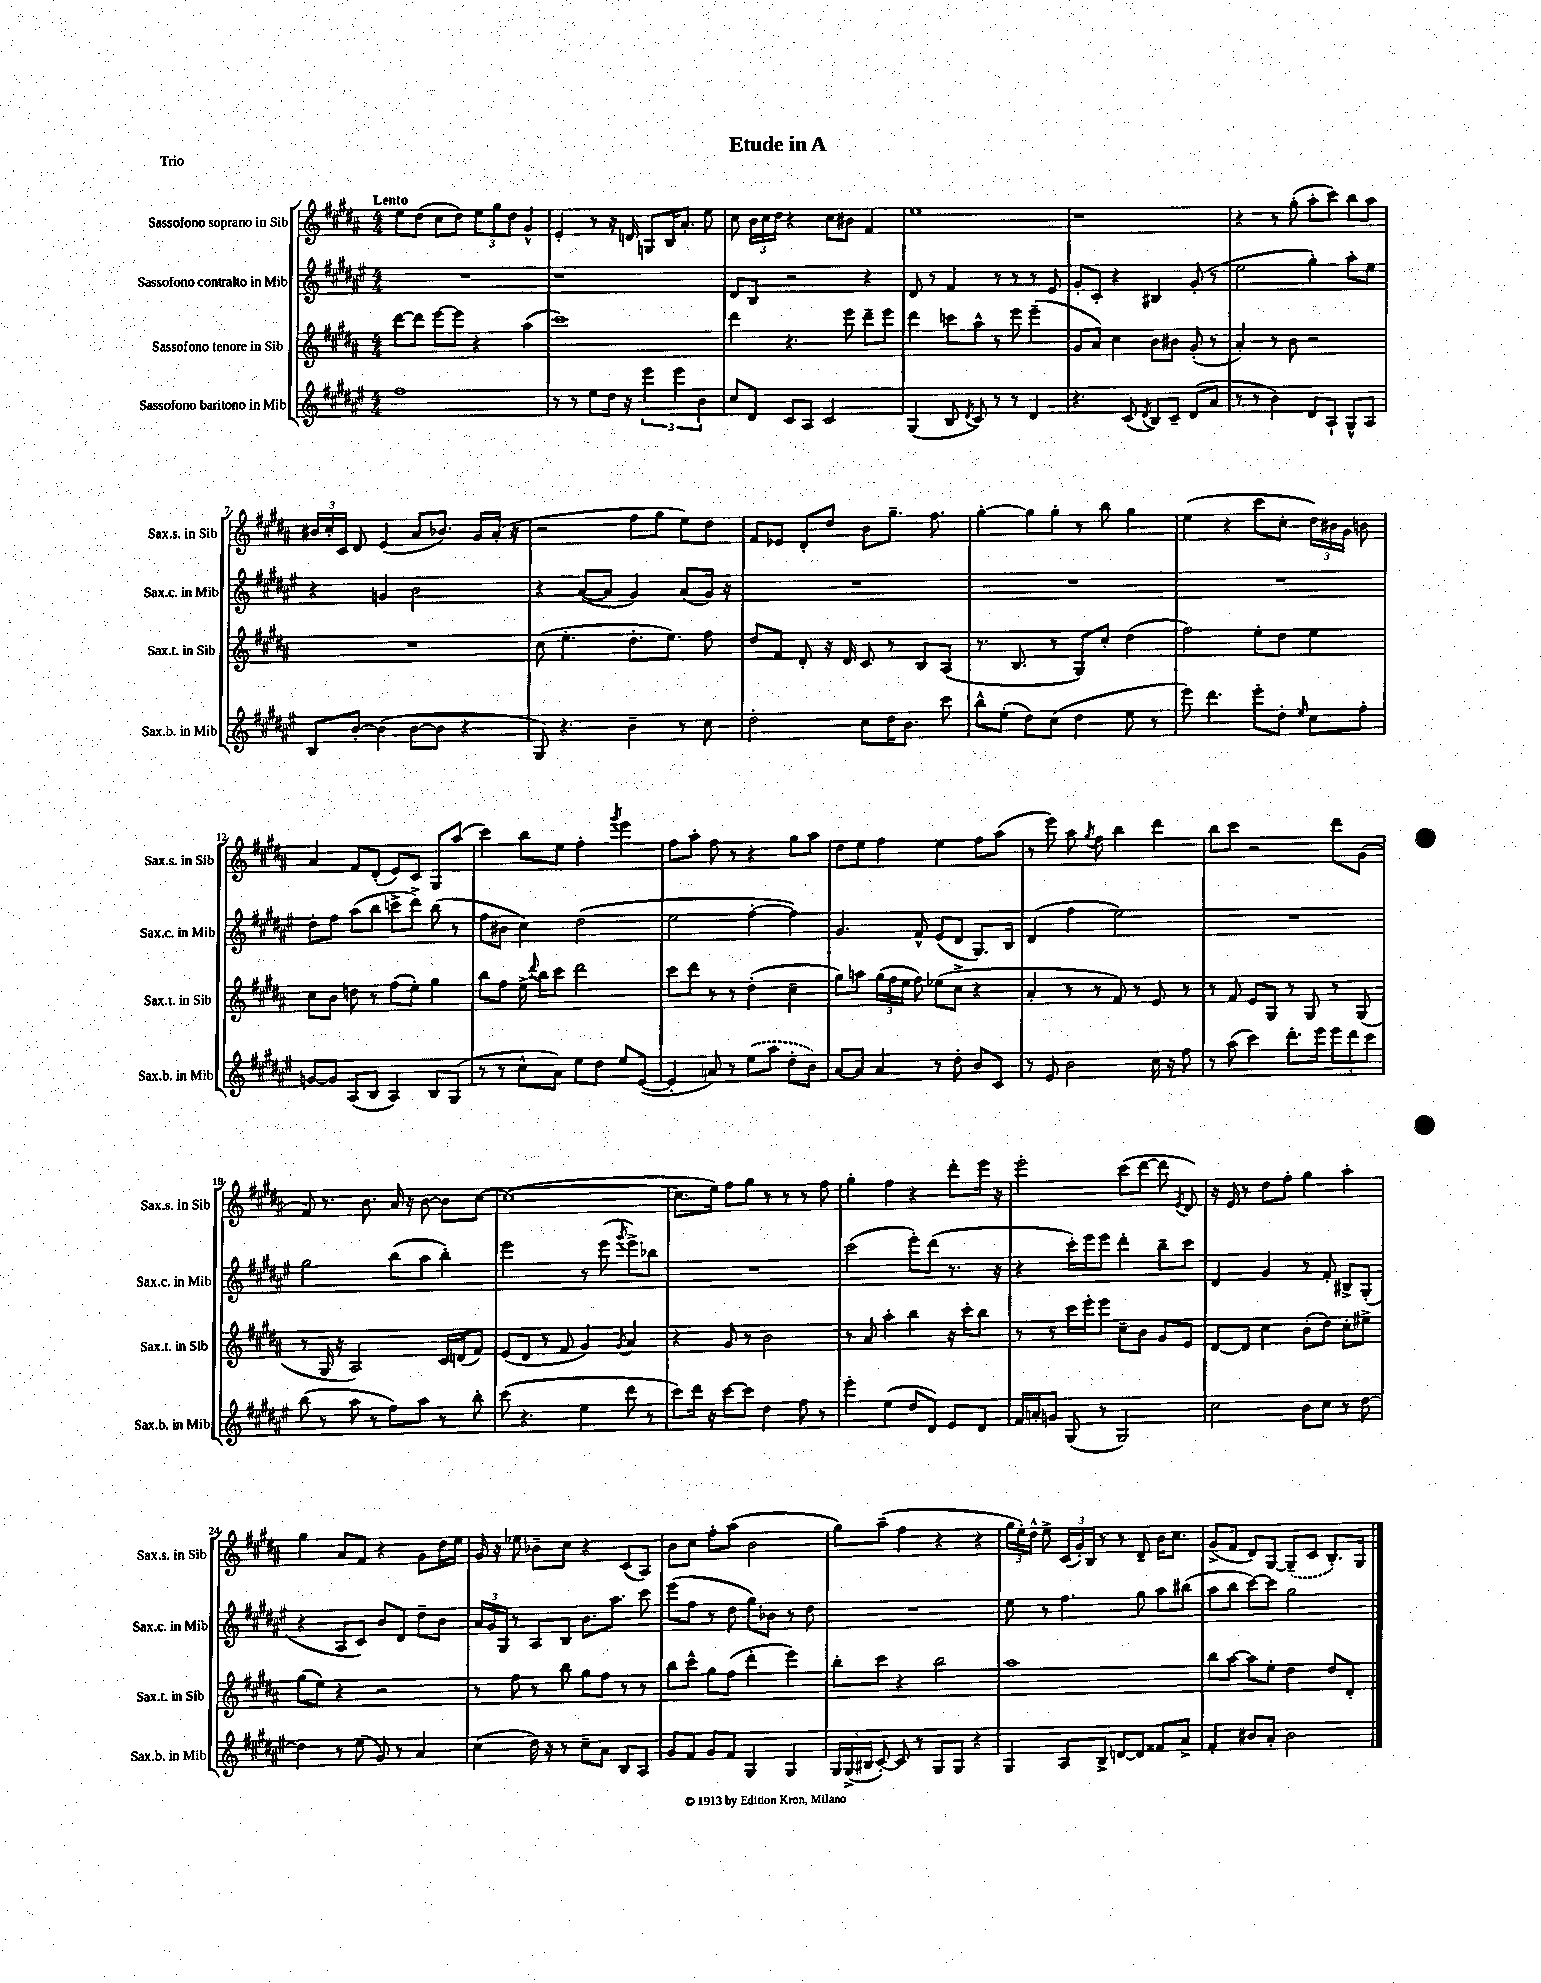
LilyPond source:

\header { title = "Etude in A" piece = "Trio" }
<<
\new StaffGroup <<
\new Staff = "s0" \with { instrumentName = "Sassofono soprano in Sib" shortInstrumentName = "Sax.s. in Sib" } {
    \clef treble \key b \major \numericTimeSignature \time 4/4 \tempo "Lento"
    \autoBeamOff e''8[ dis''8]( cis''8[ dis''8]) \tuplet 3/2 { e''8[ gis''8 dis''8] } gis'4-^ |
    e'4-. r8 r16 d'16 g8[ b16 ais'8.]-. e''8 |
    cis''8 \tuplet 3/2 { b'16[ cis''16 dis''16] } r4 cis''8[ bis'8] fis'4 |
    e''1 |
    r1 |
    r4 r8 gis''8-.( ais''8[-. cis'''8]) b''8[ ais''8] |
    \tuplet 3/2 { bis'16[ cis''16-. cis'16] } dis'8 e'4( ais'8[ bes'8.]) gis'16[ ais'16]-.( r16 |
    r2 fis''8[ gis''8] e''8[) dis''8] |
    fis'8[ ees'8] dis'8[-. dis''8] b'8[ gis''8.]-- fis''8. |
    gis''4~-. gis''8[ gis''8]-. r8 b''8 gis''4 |
    e''4( r4 cis'''8[ cis''8]-. \tuplet 3/2 { dis''16[) bis'16 gis'16] } b'8 |
    ais'4 fis'8[ dis'8]-.( e'8[) cis'8] gis8[ ais''8]( |
    cis'''4) b''8[ e''8] fis''4-. \acciaccatura { gis'''8 } e'''4 |
    fis''8[ ais''8]-. fis''8 r8 r4 gis''8[ ais''8] |
    dis''8[ e''8] fis''4 e''4 fis''8[ ais''8]( |
    r8 e'''8) ais''8 \acciaccatura { gis''8 } fis''8 b''4 dis'''4 |
    b''8[ cis'''8] r2 dis'''8[ gis'8]( |
    fis'8) r8. b'8. ais'16 r16 b'8~ b'8[ cis''8]~ |
    cis''1~( |
    cis''8.[ e''16]) fis''8[ gis''8] r8 r8 r8 fis''8 |
    gis''4-. fis''4 r4 dis'''8[-. e'''16] r16 |
    e'''2-. cis'''8[( dis'''8]~ dis'''8 \acciaccatura { e'8 } dis'8) |
    r16 e'16 r8 dis''8[ fis''8]-. gis''4 ais''4-. |
    gis''4 ais'8[ fis'8] r4 gis'8[ dis''16 e''16] |
    gis'16 r16 ees''8 bes'8[-- cis''8] r4 cis'8[( ais8]) |
    b'8[ cis''8] fis''8[-. ais''8]( b'2 |
    gis''8[) ais''8]--( fis''4 r4 r4 |
    \tuplet 3/2 { gis''16[ e''16-.) dis''16]-^ } e''8-> \tuplet 3/2 { cis'16[( gis'16-.) b16] } r8 r8 dis'8-- b'16[ cis''8.] |
    gis'8[->( fis'8] dis'8[) gis8]~ \once \slurDashed gis8[--( cis'8] b8.[-.) gis16] \bar "|." |
}
\new Staff = "s1" \with { instrumentName = "Sassofono contralto in Mib" shortInstrumentName = "Sax.c. in Mib" } {
    \clef treble \key fis \major \numericTimeSignature \time 4/4
    \autoBeamOff R1 |
    r1 |
    dis'8[ b8] r2 r4 |
    dis'8 r8 fis'4 r8 r8 r8 eis'8 |
    gis'8[-. cis'8]-. r4 bis4 gis'8-.( r8 |
    eis''2 gis''4-.) ais''8[-. eis''8] |
    r4 g'4 b'2 |
    r4 ais'8[~( ais'8] gis'4) ais'8[( gis'16]) r16 |
    R1 |
    R1 |
    R1 |
    dis''8[-. fis''8] ais''8[( b''8] c'''8[-> dis'''8]->) b''8( r8 |
    fis''8[ bis'8] cis''4) dis''2( |
    eis''2 fis''4~-. fis''4) |
    gis'4. fis'8-^ eis'8[( dis'8] gis8.[) b16] |
    dis'4( fis''4 eis''2) |
    R1 |
    gis''2 b''8[( ais''8] b''4-.) |
    eis'''2 r8 eis'''8( \acciaccatura { gis'''8 } eis'''8[->) bes''8] |
    R1 |
    cis'''2( eis'''8[-.) dis'''8]( r8. r16 |
    r4 cis'''16[-.) eis'''16 eis'''8] dis'''4-. b''8[-- cis'''8] |
    dis'4 gis'4 r8 fis'8-. bis8[-> gis8]-.( |
    r4 ais8[ cis'8]) b'8[ dis'8] dis''8[-- b'8] |
    \tuplet 3/2 { ais'16[ gis'16 gis16] } r8 ais8[ b8] b'8.[ ais''8.] cis'''8 |
    eis'''8[( fis''8] r8 dis''8 gis''8[) bes'8] r8 dis''8 |
    R1 |
    eis''8 r8 fis''4. gis''8 ais''8[ bis''8]( |
    ais''8[ b''8] cis'''8[~) cis'''8] gis''2 \bar "|." |
}
\new Staff = "s2" \with { instrumentName = "Sassofono tenore in Sib" shortInstrumentName = "Sax.t. in Sib" } {
    \clef treble \key b \major \numericTimeSignature \time 4/4
    \autoBeamOff dis'''8[~ dis'''8] e'''8[~ e'''8] r4 ais''4( |
    cis'''1) |
    dis'''4 r4. e'''8 dis'''8[-- e'''8] |
    dis'''4 c'''8[ ais''8]-^ r8 e'''8 e'''4--( |
    gis'8[ ais'8]) cis''4 b'8[ bis'8] gis'8-.( r8 |
    ais'4-.) r8 b'8 r2 |
    R1 |
    cis''8( e''4.-. dis''8.[-. e''8.]) fis''8 |
    dis''8[ fis'8] dis'8-. r16 dis'16 cis'8 r8 b8[ ais8]( |
    r8. b8. r8 gis8[) cis''8]-. dis''4( |
    fis''2) e''8[-. dis''8] e''4 |
    cis''8[ b'8] d''8 r8 fis''8[( e''8]-.) gis''4 |
    b''8[ fis''8] e''16-> \appoggiatura { dis'''8 } b''16[ cis'''8] dis'''2 |
    cis'''8[ dis'''8] r8 r8 dis''4-.( cis''4-- |
    gis''8[) a''8] \tuplet 3/2 { gis''16[( fis''16 e''16] } fis''8) ees''8[( cis''8]-> r4 |
    ais'4-. r8 r8 fis'8) r8 e'8 r8 |
    r8 fis'8 e'8[ gis8] r8 gis8 r8 gis8( |
    r8 gis16 r16 ais2) cis'16[ d'16( fis'8]) |
    e'8[( dis'8] r8 fis'8 gis'4) \acciaccatura { gis'8 } ais'4 |
    r4 gis'8 r8 b'2 |
    r8 ais'8 ais''4-. b''4 r16 cis'''16[-. b''8] |
    r8 r8 cis'''16[ e'''16-. e'''8] cis''8[-- b'8] gis'8[ e'8] |
    dis'8[~ dis'8] cis''4 b'8[-.( dis''8]) cis''8[-. eis''8]-> |
    gis''8[( e''8]) r4 r2 |
    r8 fis''8 r8 b''8 gis''8[ fis''8] r8 r8 |
    b''8[ cis'''8]-^ gis''8[ fis''8]( dis'''4-. e'''4) |
    b''8[-. cis'''8] r4 b''2 |
    ais''1 |
    b''8[ ais''8]~ ais''8[ e''8]-. dis''4 dis''8[ dis'8]-. \bar "|." |
}
\new Staff = "s3" \with { instrumentName = "Sassofono baritono in Mib" shortInstrumentName = "Sax.b. in Mib" } {
    \clef treble \key fis \major \numericTimeSignature \time 4/4
    \autoBeamOff fis''1 |
    r8 r8 eis''8[ dis''16] r16 \tuplet 3/2 { eis'''4 eis'''4 b'4 } |
    cis''8[ dis'8] cis'8[ ais8] cis'2 |
    gis4( b8 \acciaccatura { dis'8 } cis'8) r8 r8 dis'4 |
    r4. cis'8( \acciaccatura { dis'8 } b8[) cis'8]-- dis'8[( ais'8] |
    r8 r8 b'4) dis'8[ ais8]-! gis8[-^ ais8] |
    b8[ b'8]~-. b'4( b'8[~ b'8] r4 |
    gis8) r4. b'4-- r8 cis''8 |
    dis''2-. cis''8[ dis''16 b'8.] cis'''8 |
    b''8[-^ eis''8]-.( dis''8[) cis''8]( dis''4 eis''8 r8 |
    eis'''8) dis'''4. eis'''8[-. dis''8]-. \grace { eis''16 } cis''8[ fis''8]-. |
    g'8[~ g'8] ais8[( b8] ais4) b8[ gis8]( |
    r8 r8 cis''8[-^ ais'8]) eis''8[ dis''8] eis''8[ eis'8]~( |
    eis'4-. a'8) r8 \once \slurDashed eis''8[( ais''8] dis''8[-. b'8]) |
    ais'8[~ ais'8] ais'4 r8 dis''8-. b'8[ cis'8] |
    r8 eis'8 b'2 cis''16 r16 fis''8 |
    r8 ais''8( cis'''4) dis'''8.[-. eis'''16] \tuplet 3/2 { eis'''8[ dis'''8 cis'''8] } |
    b''8( r8 ais''8 r8 fis''8[) ais''8] r8 b''8-. |
    cis'''8( r4. eis''4 dis'''8 r8 |
    cis'''8[) dis'''16] r16 cis'''8[~ cis'''8] dis''4 fis''8 r8 |
    eis'''4-. eis''4( dis''8[ dis'8]) eis'8[ dis'8] |
    fis'16[ a'16-. g'8] gis8( r8 gis2) |
    cis''2 b'8[ cis''8] r8 dis''8~ |
    dis''4 r8 eis''8( gis'8) r8 ais'4 |
    cis''4( dis''16) r16 r8 cis''8[-- ais'8] b8[ ais8] |
    gis'8[ fis'8] gis'8[ fis'8] gis4 gis4 |
    \tuplet 3/2 { gis16[ gis16->( bis16] } cis'8~-.) cis'8 r8 gis8[ gis8] r4 |
    gis4 ais8[ b8]-> d'8[~ d'8] fisis'8[ ais'8]-> |
    fis'4-. bis'8[ ais'8]-. bis'2 \bar "|." |
}
>>
>>
